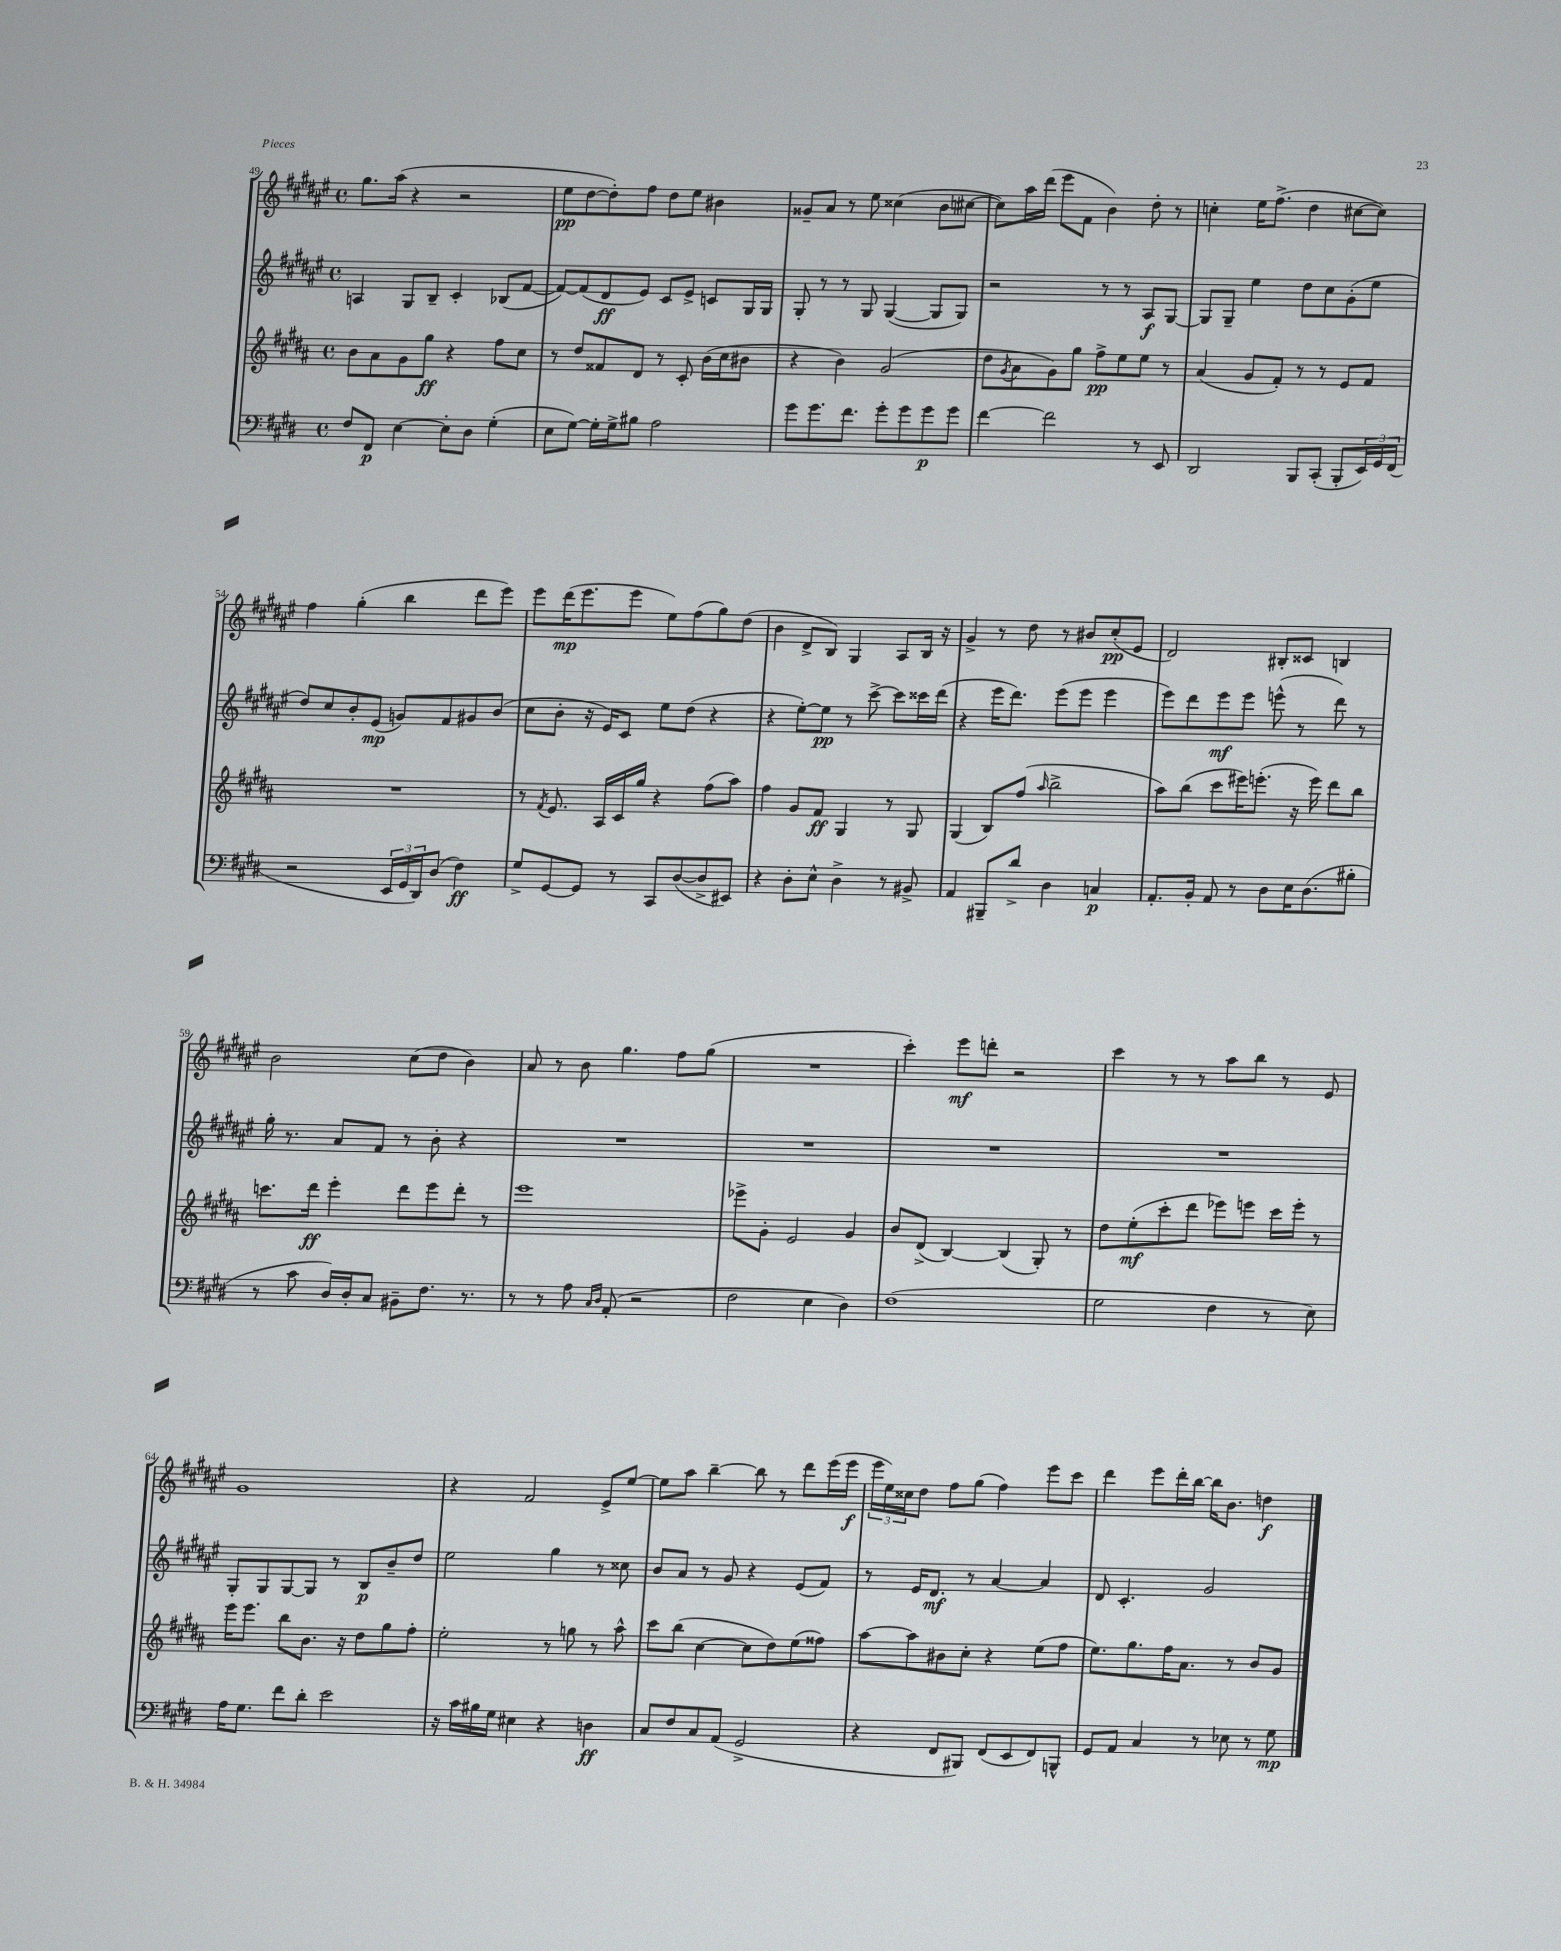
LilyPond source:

<<
\new StaffGroup <<
\new Staff = "s0" {
    \clef treble \key fis \major \defaultTimeSignature \time 4/4
    gis''8. ais''16( r4 r2 |
    eis''8\pp dis''8~ dis''8-.) fis''8 dis''8 eis''8 bis'4 |
    gisis'8-- ais'8 r8 eis''8 cisis''4( b'8 cis''8~ |
    cis''8) ais''16 dis'''16( eis'''8 fis'8 b'4) dis''8-. r8 |
    c''4-. eis''16 fis''8.->( dis''4 cis''8~ cis''8) |
    fis''4 gis''4-.( b''4 dis'''8 eis'''8) |
    eis'''8 dis'''16\mp( eis'''8. eis'''8 eis''8) fis''8( gis''8) dis''8( |
    b'4 dis'8-> b8) gis4 ais8 b16 r16 |
    gis'4-> r8 dis''8 r8 bis'8 cis''8-.\pp( eis'8 |
    dis'2) bis8-. cisis'8 b4 |
    b'2 cis''8( dis''8 b'4) |
    ais'8 r8 b'8 gis''4. fis''8 gis''8( |
    R1 |
    cis'''4-.) eis'''8\mf d'''8-. r2 |
    cis'''4 r8 r8 ais''8 b''8 r8 eis'8 |
    gis'1 |
    r4 fis'2 eis'8-> eis''8~ |
    eis''8 ais''8 b''4~-- b''8 r8 dis'''8 eis'''16( eis'''16\f |
    \tuplet 3/2 { eis'''16 eis''16) cisis''16 } dis''8 fis''8 gis''8( fis''4) eis'''8 cis'''8 |
    dis'''4 eis'''8 dis'''16-. b''16~ b''16 b'8. d''4\f \bar "|." |
}
\new Staff = "s1" {
    \clef treble \key fis \major \defaultTimeSignature \time 4/4
    a4 gis8 b8-- cis'4-. bes8( fis'8~ |
    fis'8~) fis'8( dis'8\ff eis'8) cis'8 eis'8-> c'8 gis16 gis16 |
    gis8-. r8 r8 gis8 gis4~( gis8 gis8) |
    r2 r8 r8 ais8\f gis8~ |
    gis8 gis8-- eis''4 dis''8 cis''8 gis'8-.( eis''8 |
    dis''8) cis''8 b'8-. eis'8\mp( g'8) fis'8 gis'8 b'8( |
    cis''8 b'8-. r16 eis'16) cis'8 eis''8 dis''8( r4 |
    r4 eis''8~-.) eis''8\pp r8 cis'''8~-> cis'''8 cisis'''16 dis'''16( |
    r4 eis'''16 dis'''8.) eis'''8( eis'''8 eis'''4 |
    eis'''8) dis'''8 eis'''8\mf eis'''8 e'''8-^( r8 dis'''8) r8 |
    gis''16-. r8. ais'8 fis'8 r8 b'8-. r4 |
    R1 |
    R1 |
    R1 |
    R1 |
    gis8-. gis8 gis8~ gis8 r8 b8\p b'8-- dis''8 |
    eis''2 gis''4 r8 cisis''8 |
    b'8 ais'8 r8 gis'8 r4 eis'8( fis'8) |
    r8 eis'16 dis'8.\mf r8 ais'4~ ais'4 |
    dis'8 cis'4.-. gis'2 \bar "|." |
}
\new Staff = "s2" {
    \clef treble \key b \major \defaultTimeSignature \time 4/4
    b'8 ais'8 gis'8 gis''8\ff r4 fis''8 cis''8 |
    r8 dis''8 fisis'8 dis'8 r8 cis'8-. b'16( cis''16 bis'8 |
    r4 b'4) gis'2( |
    dis''8 \acciaccatura { gis'8 } ais'8 gis'8) gis''8 fis''8->\pp e''8 e''8 r8 |
    ais'4( gis'8 fis'8-.) r8 r8 e'8 fis'8 |
    R1 |
    r8 \acciaccatura { fis'8 } e'8. ais16 cis'16 gis''16 r4 fis''8( ais''8) |
    fis''4 gis'8 fis'8\ff gis4 r8 gis8 |
    gis4( b8) fis''8( \grace { ais''16 } b''2-> |
    ais''8) b''8( cis'''8 eis'''16) e'''8.-.( r16 e'''16) dis'''8 b''8 |
    c'''8. dis'''16\ff e'''4-. dis'''8 e'''8 dis'''8-. r8 |
    e'''1 |
    ees'''8-> gis'8-. e'2 gis'4 |
    b'8 dis'8->( b4~) b4( gis8-.) r8 |
    dis''8 e''8-.\mf( cis'''8-. dis'''8 ees'''8) e'''8 cis'''16 e'''16-. r8 |
    e'''16 e'''8. b''8 b'8. r16 dis''8 gis''8 fis''8-. |
    e''2-. r8 g''8 r8 ais''8-^ |
    cis'''8 b''8( cis''4~ cis''8 dis''8) e''8( fisis''8) |
    ais''8~ ais''8 bis'8 cis''8-. r4 e''8( fis''8 |
    e''8.) gis''8. fis''16 ais'8. r8 b'8 gis'8 \bar "|." |
}
\new Staff = "s3" {
    \clef bass \key e \major \defaultTimeSignature \time 4/4
    fis8 fis,8\p e4~ e8-. dis8 gis4-.( |
    e8 gis8~) gis16-. gis16-> bis8 a2 |
    gis'8 gis'8. fis'8. gis'8-. gis'8 gis'8\p gis'8 |
    fis'4~ fis'2 r8 e,8 |
    dis,2 b,,8 cis,8-.( b,,8-. \tuplet 3/2 { e,16) gis,16 fis,16( } |
    r2 \tuplet 3/2 { e,16 gis,16 dis,16) } dis8( fis4\ff) |
    gis8-> gis,8~ gis,8 r8 cis,8 dis8~( dis8-> eis,8) |
    r4 dis8-. e8-^ dis4-> r8 bis,8-> |
    a,4 bis,,8-- dis'8-> dis4 c4\p |
    a,8.-. b,16-. a,8 r8 dis8 e16 dis8.( bis8-. |
    r8 cis'8 dis16) dis16-. cis8 bis,8-- fis8. r8. |
    r8 r8 a8 \grace { cis16 dis16 } a,8-.( r2 |
    fis2 e4 dis4) |
    fis1( |
    gis2 fis4 r8 e8) |
    a16 gis8. fis'8 dis'8-. e'2 |
    r16 cis'16 bis16 gis16 eis4 r4 d4\ff |
    cis8 fis8 cis8 a,8( gis,2-> |
    r4 fis,8 bis,,8) fis,8( e,8 fis,8) b,,8-^ |
    gis,8 a,8 cis4 r8 ees8 r8 gis8\mp \bar "|." |
}
>>
>>
\layout { \context { \Score currentBarNumber = #49 } }
